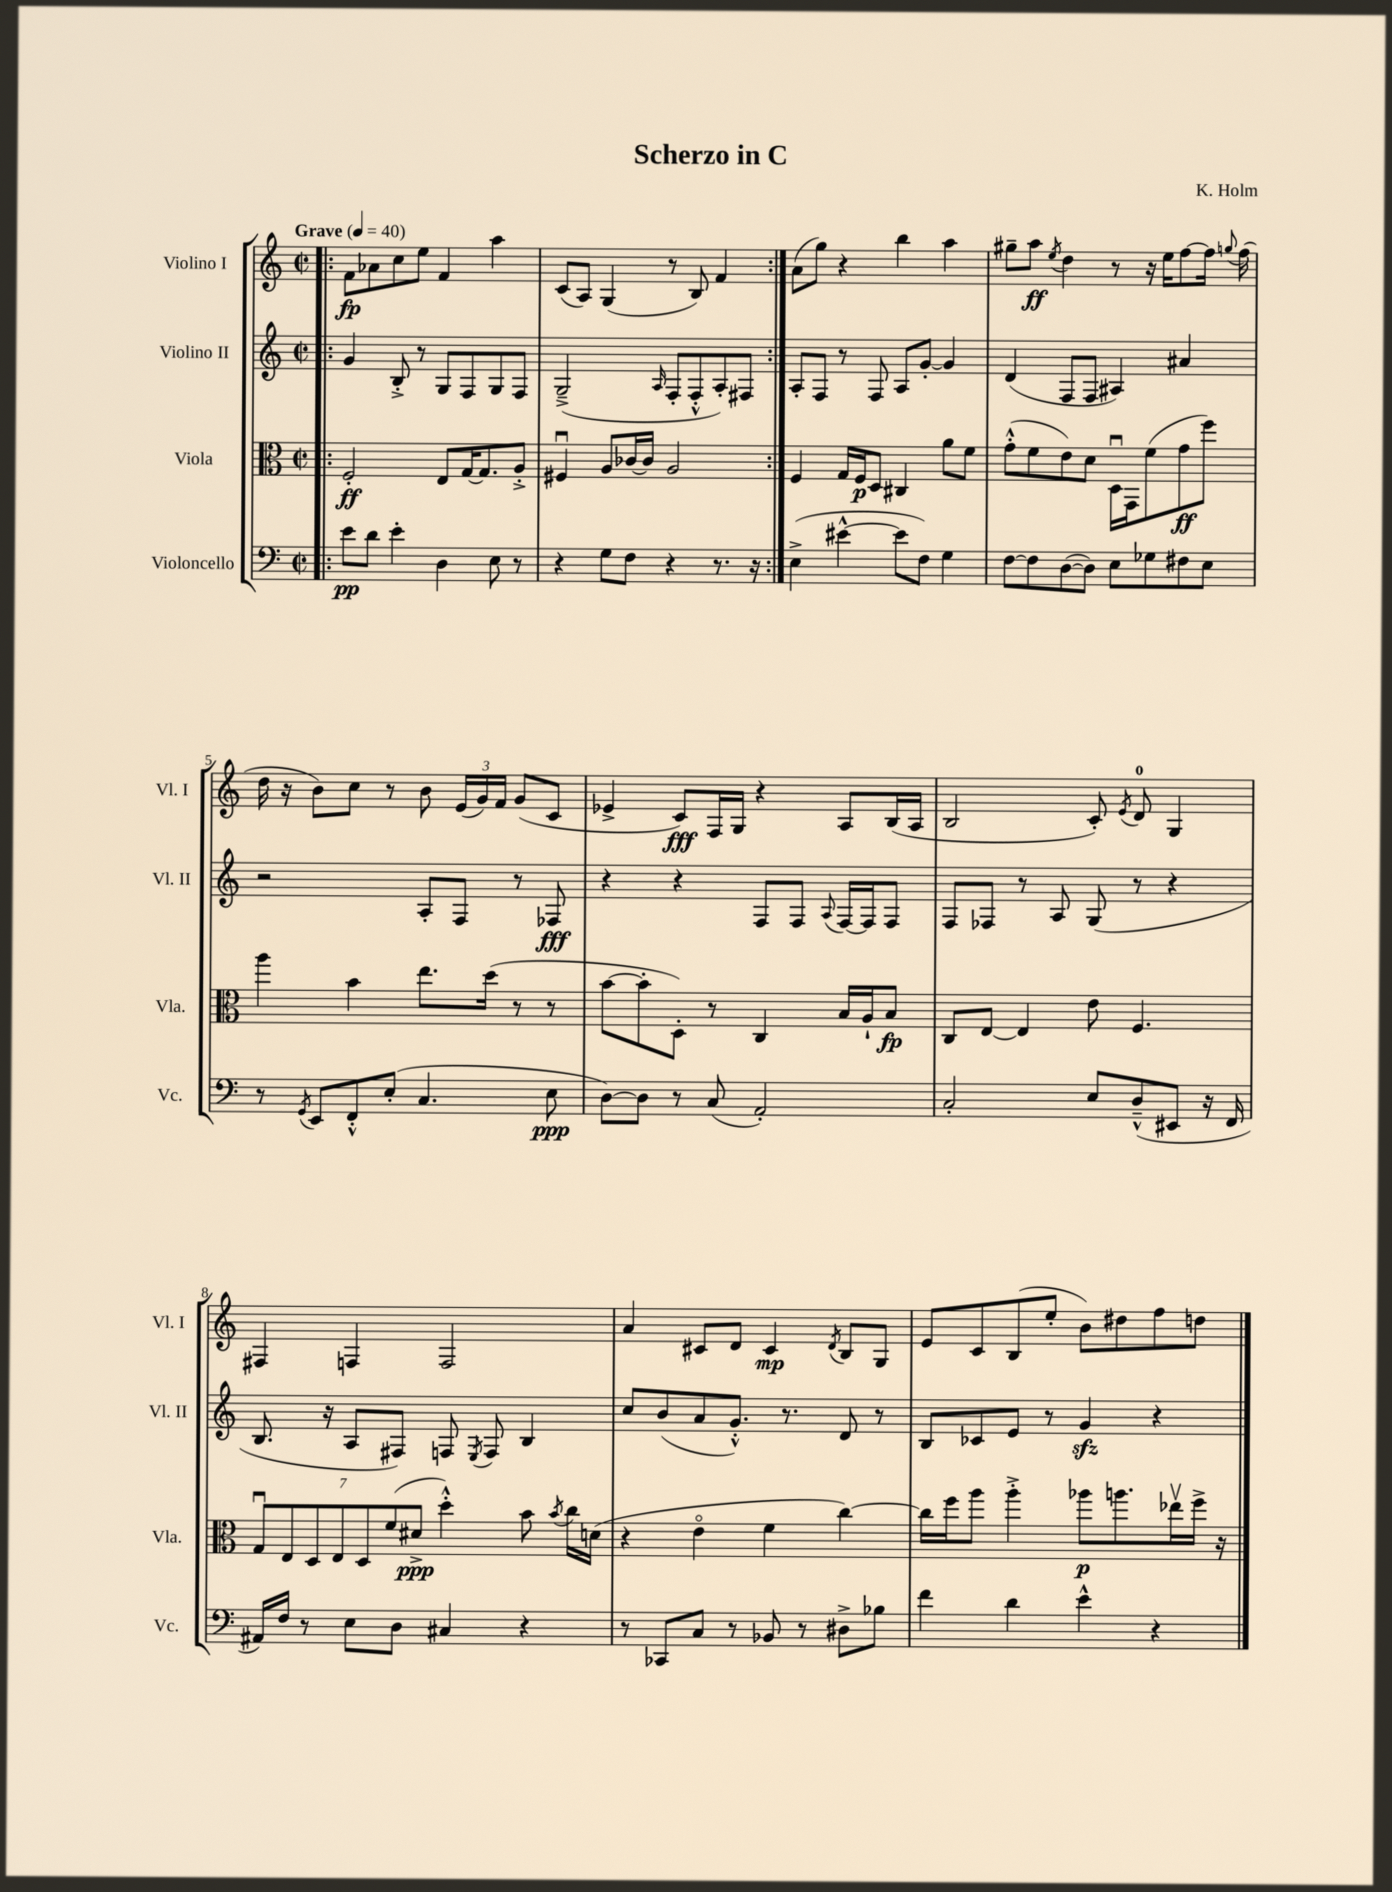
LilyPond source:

\header { title = "Scherzo in C" composer = "K. Holm" }
<<
\new StaffGroup <<
\new Staff = "s0" \with { instrumentName = "Violino I" shortInstrumentName = "Vl. I" } {
    \clef treble \key c \major \defaultTimeSignature \time 2/2 \tempo "Grave" 4 = 40
    \autoBeamOff \repeat volta 2 { \bar ".|:" f'8[\fp aes'8 c''8 e''8] f'4 a''4 |
    c'8[( a8]) g4( r8 b8) f'4 | }
    a'8[( g''8]) r4 b''4 a''4 |
    gis''8[-- a''8]\ff \acciaccatura { e''8 } d''4 r8 r16 e''16[ f''8~ f''16] \appoggiatura { g''8 } f''16( |
    d''16 r16 b'8[) c''8] r8 b'8 \tuplet 3/2 { e'16[( g'16) f'16] } g'8[( c'8] |
    ees'4-> c'8[\fff) f16 g16] r4 a8[ b16( a16] |
    b2 c'8-.) \acciaccatura { e'8 } d'8-0 g4 |
    fis4 f4 f2 |
    a'4 cis'8[ d'8] cis'4\mp \acciaccatura { d'8 } b8[ g8] |
    e'8[ c'8 b8( e''8]-. b'8[) dis''8 f''8 d''8] \bar "|." |
}
\new Staff = "s1" \with { instrumentName = "Violino II" shortInstrumentName = "Vl. II" } {
    \clef treble \key c \major \defaultTimeSignature \time 2/2
    \autoBeamOff \repeat volta 2 { \bar ".|:" g'4 b8-.-> r8 g8[ f8 g8 f8] |
    g2--->( \grace { a16 } f8[-. f8-.-^ a8-.) fis8] | }
    a8[-. f8] r8 f8 a8[ g'8]~-. g'4 |
    d'4( f8[ f8] ais4) ais'4 |
    r2 a8[-. f8] r8 fes8\fff |
    r4 r4 f8[ f8] \appoggiatura { a8 } f16[~ f16 f8] |
    f8[ fes8] r8 a8 g8( r8 r4 |
    b8. r16 a8[ fis8]) f8 \acciaccatura { e8 } f8 b4 |
    c''8[ b'8( a'8 g'8.]-.-^) r8. d'8 r8 |
    b8[ ces'8 e'8] r8 g'4\sfz r4 \bar "|." |
}
\new Staff = "s2" \with { instrumentName = "Viola" shortInstrumentName = "Vla." } {
    \clef alto \key c \major \defaultTimeSignature \time 2/2
    \autoBeamOff \repeat volta 2 { \bar ".|:" f2-.\ff e8[ g16~ g8. a8]-.-> |
    fis4\downbow a8[ ces'16~ ces'16] a2 | }
    f4 g16[ f16\p d8] cis4 a'8[ f'8] |
    g'8[-.-^( f'8 e'8) d'8] d16[\downbow g,16 f'8( g'8\ff f''8]) |
    a''4 b'4 e''8.[ d''16]( r8 r8 |
    b'8[~ b'8-. d8]-.) r8 c4 b16[ a16-! b8]\fp |
    c8[ e8]~ e4 e'8 f4. |
    \tuplet 7/4 { g8[\downbow e8 d8 e8 d8 f'8( dis'8]->\ppp } d''4-.-^) b'8 \acciaccatura { b'8 } c''16[ d'16]( |
    r4 e'4\flageolet f'4 c''4~) |
    c''16[ f''16 a''8] a''4-.-> aes''8[\p a''8. ees''16\upbow f''16]-> r16 \bar "|." |
}
\new Staff = "s3" \with { instrumentName = "Violoncello" shortInstrumentName = "Vc." } {
    \clef bass \key c \major \defaultTimeSignature \time 2/2
    \autoBeamOff \repeat volta 2 { \bar ".|:" e'8[\pp d'8] e'4-. d4 e8 r8 |
    r4 g8[ f8] r4 r8. r16 | }
    e4->( eis'4~-^ eis'8[ f8]) g4 |
    f8[~ f8 d8~( d8]) e8[ ges8 fis8 e8] |
    r8 \acciaccatura { g,8 } e,8[ f,8-.-^ e8]-.( c4. e8\ppp |
    d8[~) d8] r8 c8( a,2-.) |
    c2-. e8[ d8---^( eis,8] r16 f,16 |
    ais,16[) f16] r8 e8[ d8] cis4 r4 |
    r8 ces,8[ c8] r8 bes,8 r8 dis8[-> bes8] |
    f'4 d'4 e'4-^ r4 \bar "|." |
}
>>
>>
